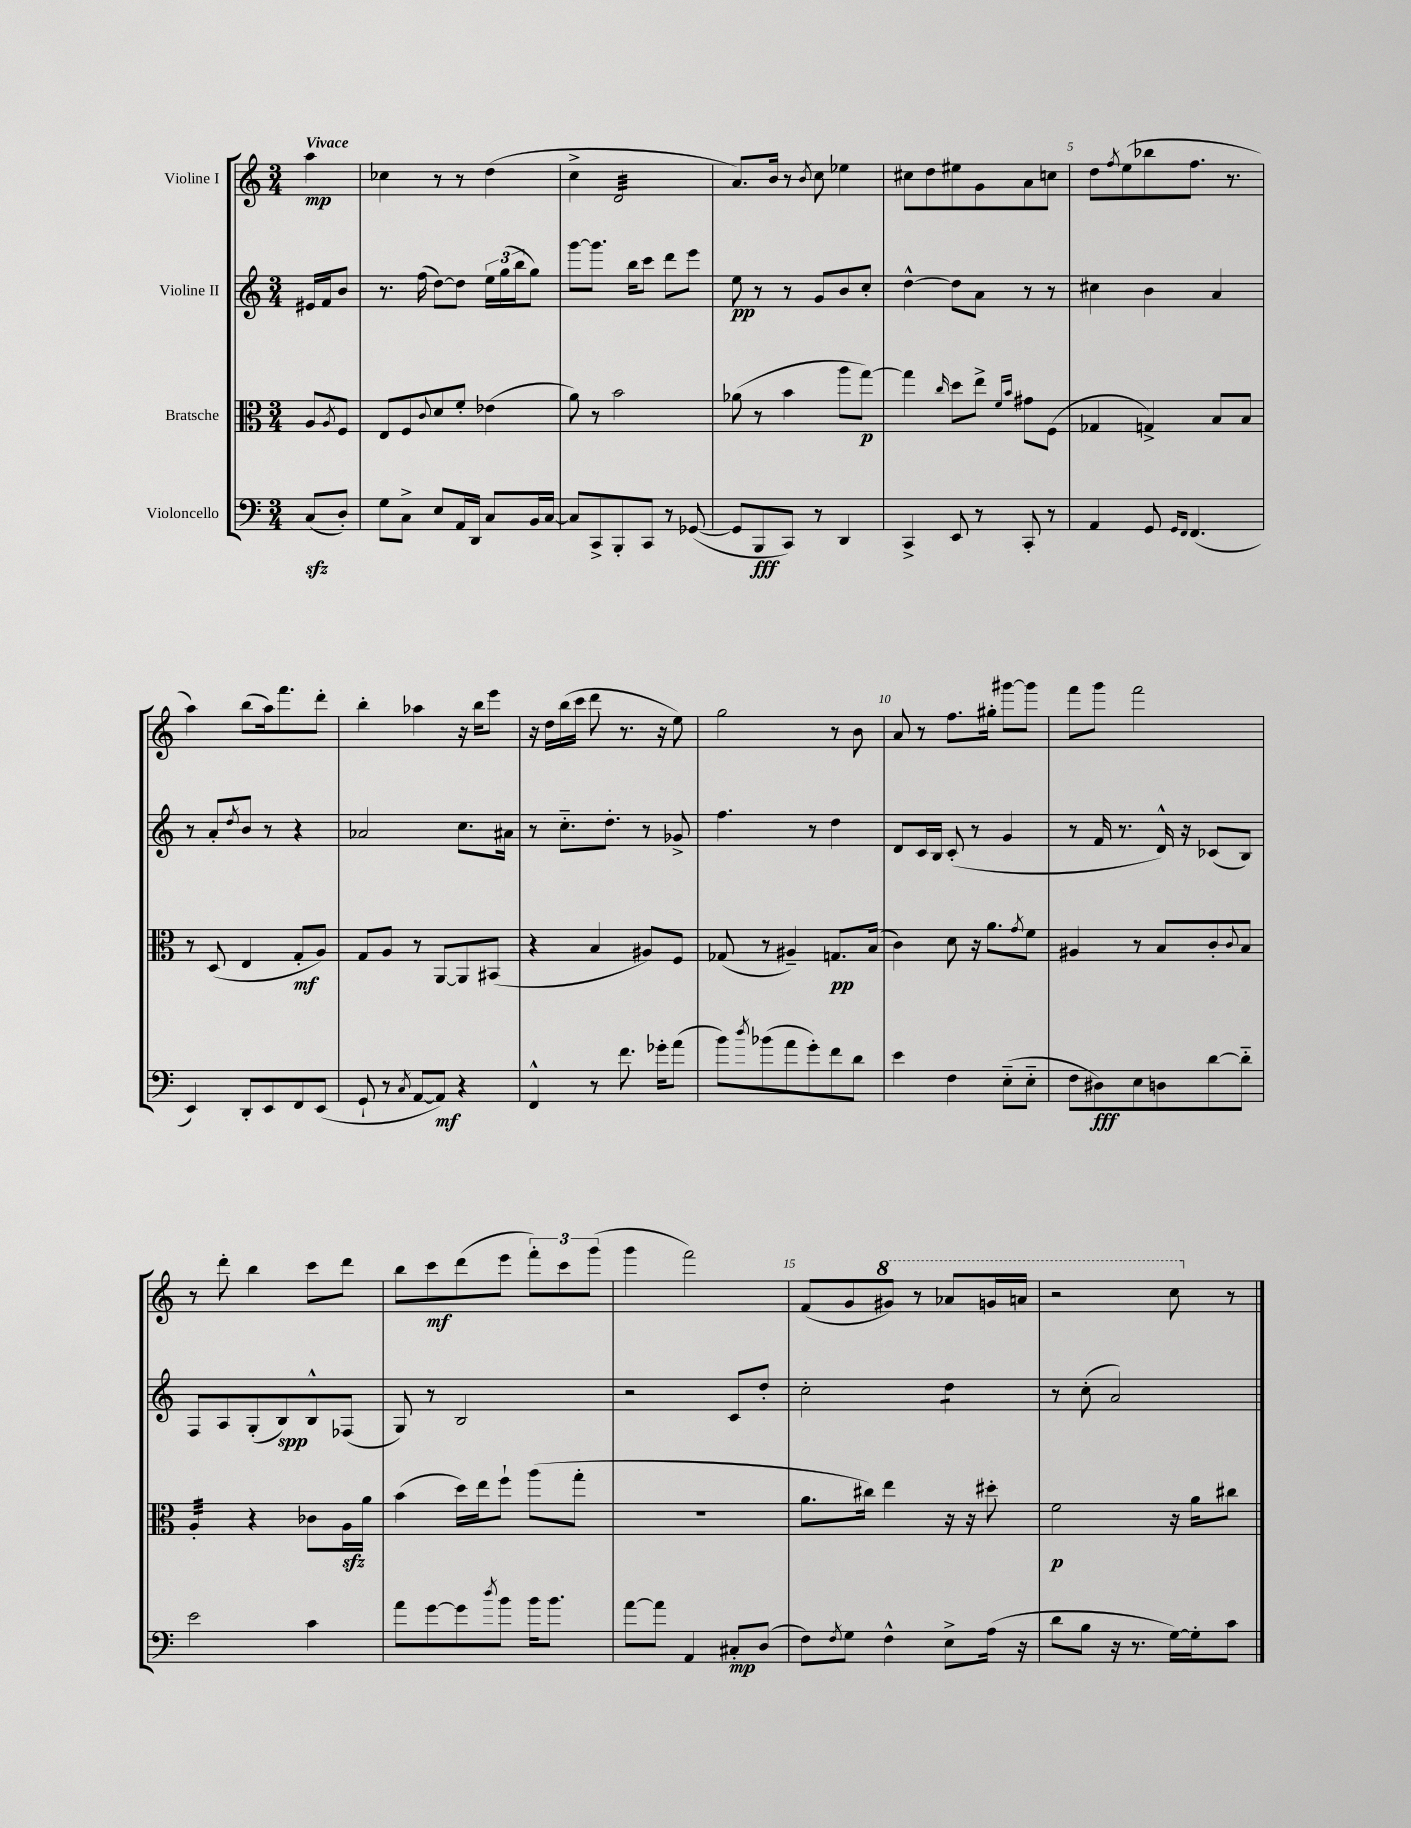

**kern	**kern	**kern	**kern
*staff4	*staff3	*staff2	*staff1
*clefF4	*clefC3	*clefG2	*clefG2
*k[]	*k[]	*k[]	*k[]
*M3/4	*M3/4	*M3/4	*M3/4
(8C	8A	16e#	4aa
.	.	16f	.
.	8qA	.	.
8D')	8F	8b	.
=	=	=	=
8G	8E	8.r	4cc-
8C^	8F	.	.
.	.	(16ff	.
.	8qqc	.	.
8E	8d	[8dd)	8r
16AA	8f'	8dd]	8r
16DD	.	.	.
8C	(4e-	24ee	(4dd
.	.	(24gg	.
.	.	24bb	.
16BB	.	8gg)	.
[16C	.	.	.
=	=	=	=
8C]	8a)	[8ggg	4cc^
8CC^	8r	8.ggg]	.
8BBB'	2b	.	2d
.	.	16bb	.
8CC	.	8ccc	.
8r	.	8ddd	.
([8GG-	.	8eee	.
=	=	=	=
8GG-]	(8a-	8ee	8.a)
8BBB	8r	8r	.
.	.	.	16b
8CC)	4b	8r	8r
.	.	.	8qb
8r	.	8g	8cc
4DD	8aa	8b	4ee-
.	[8gg)	8cc'	.
=	=	=	=
4CC^	4gg]	[4dd^^	8cc#
.	.	.	8dd
.	16qqcc	.	.
8EE	8dd	8dd]	8ee#
8r	8ee^	8a	8g
.	16qqf	.	.
.	16qqb	.	.
8CC'	8g#	8r	8a
8r	(8F	8r	8cc
=	=	=	=
4AA	4G-	4cc#	8dd
.	.	.	8qff
.	.	.	(8ee
8GG	4G^)	4b	8bb-
16qqGG	.	.	.
16qqFF	.	.	.
(4.FF	.	.	8.ff
.	8B	4a	.
.	.	.	8.r
.	8B	.	.
=	=	=	=
4EE)	8r	8r	4aa)
.	(8D	8a'	.
.	.	8qdd	.
8DD'	4E	8b	(8bb
8EE	.	8r	16aa)
.	.	.	8.fff
8FF	8G'	4r	.
(8EE	8A)	.	8ddd'
=	=	=	=
8GG`	8G	2a-	4bb'
8r	8A	.	.
8qC	.	.	.
[8AA	8r	.	4aa-
8AA])	[8AA	.	.
4r	8AA]	8.cc	16r
.	.	.	16bb
.	(8BB#	.	8eee
.	.	16a#	.
=	=	=	=
4FF^^	4r	8r	16r
.	.	.	16dd
.	.	8.cc'~	(16bb
.	.	.	16ccc
8r	4B	.	8ddd
.	.	8.dd'	.
8.f	.	.	8.r
.	8A#)	8r	.
16g-'	.	.	16r
(8a	8F	8g-^	8ee)
=	=	=	=
8b)	(8G-	4.ff	2gg
8qdd	.	.	.
(8b-	8r	.	.
8a	4A#~)	.	.
8g')	.	8r	.
8f	8.G	4dd	8r
8d	.	.	8b
.	(16B	.	.
=	=	=	=
4e	4c)	8d	8a
.	.	16c	8r
.	.	16B	.
4F	8d	(8c'	8.ff
.	16r	8r	.
.	8.a	.	16gg#'
(8E'~	.	4g	[8ggg#
.	8qg	.	.
8E'~	8f	.	8ggg#]
=	=	=	=
8F	4A#	8r	8fff
8D#)	.	16f	8ggg
.	.	8.r	.
8E	8r	.	2fff
8D	8B	16d^^)	.
.	.	16r	.
[8d	8c'	(8c-	.
.	8qqc	.	.
8d'~]	8B	8B)	.
=	=	=	=
2e	4A'	8F	8r
.	.	8A	8ddd'
.	4r	(8G'	4bb
.	.	8B)	.
4c	8c-	8B^^	8ccc
.	16A	(8F-	8ddd
.	16a	.	.
=	=	=	=
8a	(4b	8G)	8bb
[8g	.	8r	8ccc
8g]	16dd)	2B	(8ddd
.	16ee	.	.
8qdd	.	.	.
8b	8ff`	.	8eee
16b	(8aa	.	12fff')
8.b	.	.	.
.	.	.	12ccc
.	8gg'	.	.
.	.	.	(12ggg
=	=	=	=
[8a	2.r	2r	4ggg
8a]	.	.	.
4AA	.	.	2fff)
8C#'	.	8c	.
(8D	.	8dd'	.
=	=	=	=
8F)	8.a	2cc'	(8f
8qF	.	.	.
8G	.	.	8g
.	16cc#)	.	.
4F^^	4ee	.	8gg#)
.	.	.	8r
8E^	16r	4dd	8aa-
.	16r	.	.
(16A	8dd#'	.	16gg
16r	.	.	16aa
=	=	=	=
8d	2f	8r	2r
8B	.	(8cc'	.
16r	.	2a)	.
8.r	.	.	.
[16G)	16r	.	8ccc
16G']	16a	.	.
8c	8cc#	.	8r
==	==	==	==
*-	*-	*-	*-
